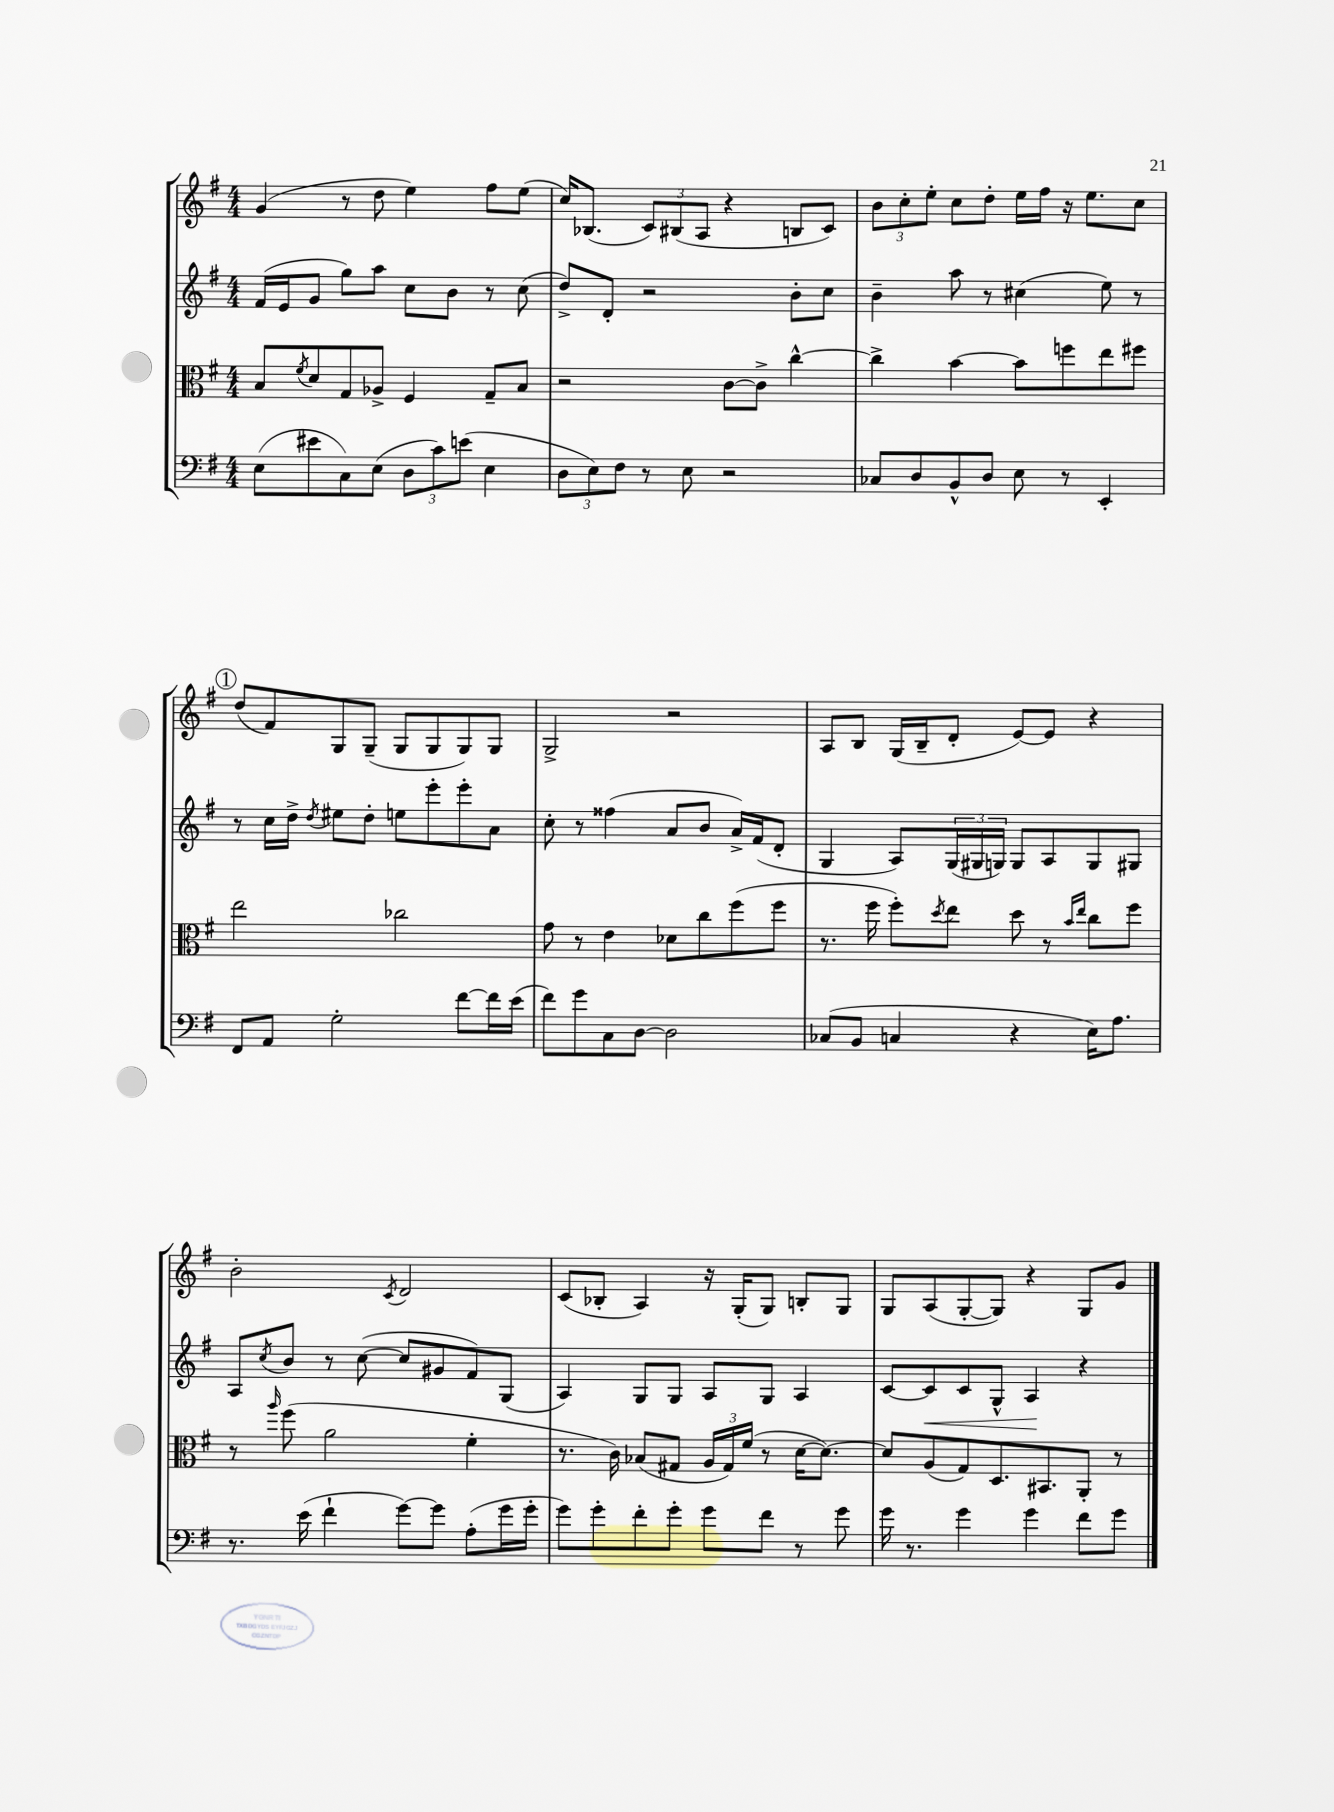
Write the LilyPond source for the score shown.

<<
\new StaffGroup <<
\new Staff = "s0" {
    \clef treble \key g \major \numericTimeSignature \time 4/4
    g'4( r8 d''8 e''4) fis''8 e''8( |
    c''16) bes8.( \tuplet 3/2 { c'8) bis8( a8 } r4 b8 c'8) |
    \tuplet 3/2 { b'8 c''8-. e''8-. } c''8 d''8-. e''16 fis''16 r16 e''8. c''8 |
    \mark \markup { \circle "1" } d''8( fis'8) g8 g8--( g8 g8 g8) g8 |
    g2-> r2 |
    a8 b8 g16( b16-- d'8-. e'8~) e'8 r4 |
    b'2-. \acciaccatura { c'8 } d'2 |
    c'8( bes8-. a4) r16 g16-.( g8) b8-. g8 |
    g8 a8( g8~-. g8) r4 g8 g'8 \bar "|." |
}
\new Staff = "s1" {
    \clef treble \key g \major \numericTimeSignature \time 4/4
    fis'16( e'16 g'8 g''8) a''8 c''8 b'8 r8 c''8( |
    d''8->) d'8-. r2 b'8-. c''8 |
    b'4-- a''8 r8 cis''4( e''8) r8 |
    \mark \markup { \circle "1" } r8 c''16 d''16-> \acciaccatura { d''8 } eis''8 d''8-. e''8 e'''8-. e'''8-. a'8 |
    c''8-. r8 fisis''4( a'8 b'8 a'16->) fis'16( d'8-. |
    g4 a8) \tuplet 3/2 { g16( gis16 g16) } g8 a8 g8 gis8 |
    a8 \acciaccatura { c''8 } b'8 r8 c''8~( c''8 gis'8 fis'8) g8( |
    a4) g8 g8 a8 g8 a4 |
    c'8~ c'8\< c'8 g8-^ a4\! r4 \bar "|." |
}
\new Staff = "s2" {
    \clef alto \key g \major \numericTimeSignature \time 4/4
    b8 \acciaccatura { fis'8 } d'8 g8 aes8-> fis4 g8-- b8 |
    r2 c'8~ c'8-> c''4~-^ |
    c''4-> b'4~ b'8 f''8 e''8 fis''8 |
    \mark \markup { \circle "1" } e''2 ces''2 |
    g'8 r8 e'4 des'8 c''8 fis''8( fis''8 |
    r8. fis''16 fis''8-.) \acciaccatura { d''8 } e''8 d''8 r8 \grace { b'16 e''16 } c''8 fis''8 |
    r8 \grace { a''16 } fis''8( a'2 fis'4-. |
    r8. c'16) bes8( gis8 \tuplet 3/2 { a16 gis16) fis'16( } r8 d'16~ d'8.~) |
    d'8 a8( g8) d8. bis,8. a,8-. r8 \bar "|." |
}
\new Staff = "s3" {
    \clef bass \key g \major \numericTimeSignature \time 4/4
    e8( eis'8 c8) e8( \tuplet 3/2 { d8 c'8) e'8( } e4 |
    \tuplet 3/2 { d8 e8) fis8 } r8 e8 r2 |
    ces8 d8 b,8-^ d8 e8 r8 e,4-. |
    \mark \markup { \circle "1" } fis,8 a,8 g2-. fis'8~ fis'16 e'16( |
    fis'8) g'8 c8 d8~ d2 |
    ces8( b,8 c4 r4 e16) a8. |
    r8. e'16( fis'4-! g'8~) g'8 a8-.( g'16 g'16-. |
    g'8) g'8-. fis'8-. g'8-. g'8 fis'8 r8 g'8 |
    g'16 r8. g'4 g'4 fis'8 g'8 \bar "|." |
}
>>
>>
\layout { \context { \Score \remove "Bar_number_engraver" } }
